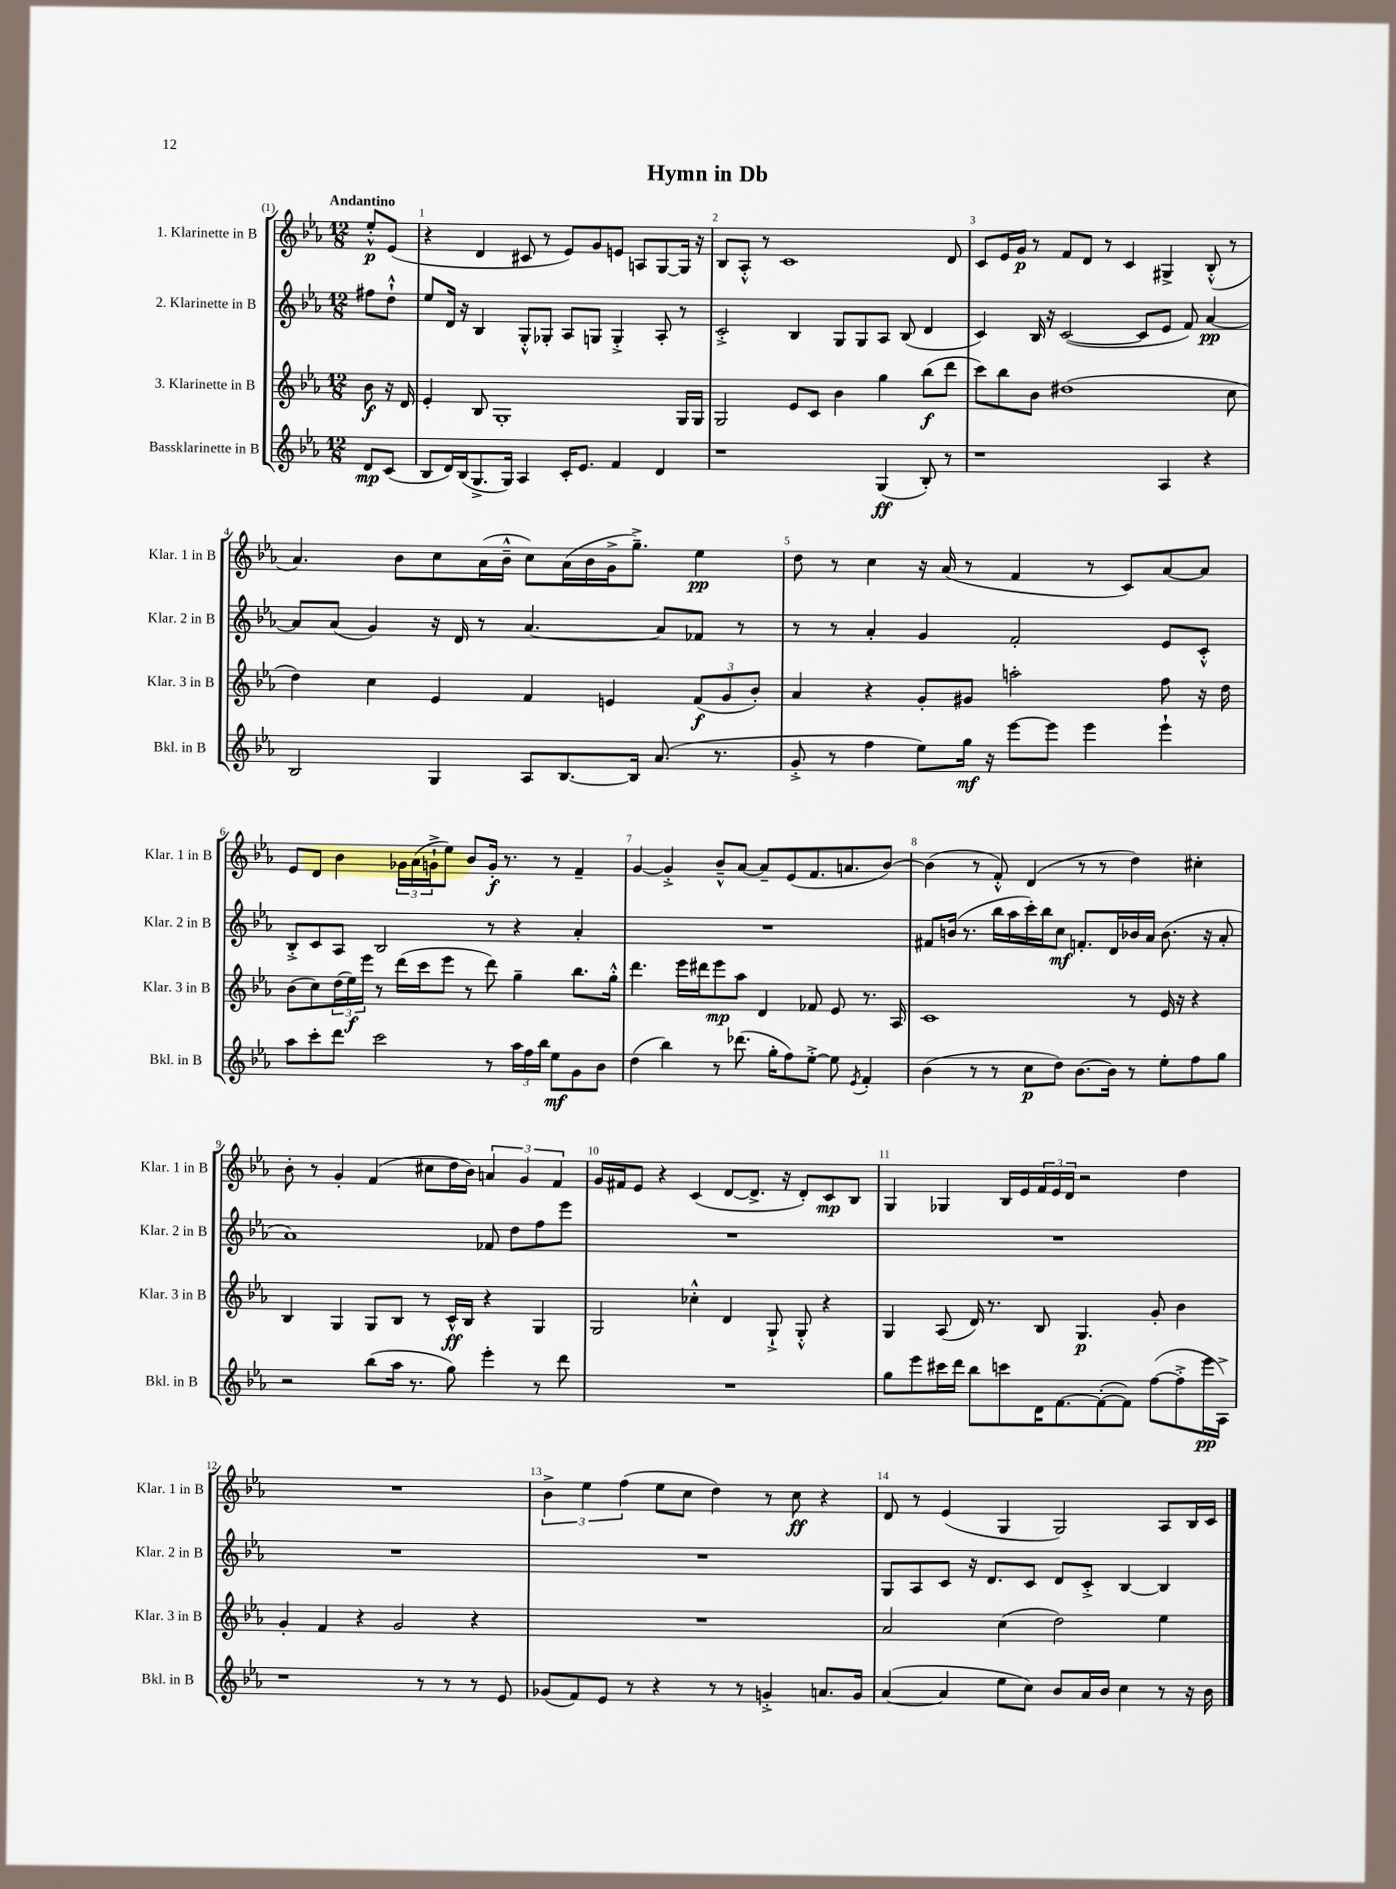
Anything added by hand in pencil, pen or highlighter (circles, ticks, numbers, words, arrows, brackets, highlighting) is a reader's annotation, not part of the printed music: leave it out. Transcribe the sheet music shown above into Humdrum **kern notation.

**kern	**dynam	**kern	**dynam	**kern	**dynam	**kern	**dynam
*part4	*part4	*part3	*part3	*part2	*part2	*part1	*part1
*staff4	*staff4	*staff3	*staff3	*staff2	*staff2	*staff1	*staff1
*I"Bassklarinette in B	*	*I"3. Klarinette in B	*	*I"2. Klarinette in B	*	*I"1. Klarinette in B	*
*I'Bkl. in B	*	*I'Klar. 3 in B	*	*I'Klar. 2 in B	*	*I'Klar. 1 in B	*
*clefG2	*	*clefG2	*	*clefG2	*	*clefG2	*
*k[b-e-a-]	*	*k[b-e-a-]	*	*k[b-e-a-]	*	*k[b-e-a-]	*
*M12/8	*	*M12/8	*	*M12/8	*	*M12/8	*
=	=	=	=	=	=	=	=
!	!	!	!	!	!	!LO:TX:a:B:t=Andantino	!
8d/L	mp	8b-\	f	8ff#X\L	.	8ee-'^^/L	p
(8c/J	.	16r	.	8dd`^^\J	.	(8e-/J	.
.	.	16d/	.	.	.	.	.
=1	=1	=1	=1	=1	=1	=1	=1
8B-/L	.	4e-'/	.	8ee-/L	.	4r	.
16d/L)	.	.	.	16d/Jk	.	.	.
(16B-/J	.	.	.	16r	.	.	.
8.G^/	.	8B-/	.	4B-/	.	4d/	.
.	.	1G'	.	.	.	.	.
16G/Jk)	.	.	.	.	.	.	.
4A-/	.	.	.	8G'^^/L	.	8c#X/	.
.	.	.	.	8G-X'/J	.	8r	.
16c'/KL	.	.	.	8A-/L	.	8e-/L)	.
8.e-/J	.	.	.	.	.	.	.
.	.	.	.	8Gn/J	.	8g/	.
4f/	.	.	.	4G'^/	.	8en/J	.
.	.	.	.	.	.	8An/L	.
4d/	.	.	.	8A-'/	.	[8G/	.
.	.	16G/LL	.	8r	.	16G/Jk]	.
.	.	16G/JJ	.	.	.	16r	.
=2	=2	=2	=2	=2	=2	=2	=2
1r	.	2G/	.	2c'^/	.	8B-/L	.
.	.	.	.	.	.	8A-'^^/J	.
.	.	.	.	.	.	8r	.
.	.	.	.	.	.	1c	.
.	.	8e-/L	.	4B-/	.	.	.
.	.	8c/J	.	.	.	.	.
.	.	4b-\	.	8G/L	.	.	.
.	.	.	.	8G/	.	.	.
(4G/	ff	4gg\	.	8A-/J	.	.	.
.	.	.	.	(8B-/	.	.	.
8B-'/)	.	(8bb-\L	f	4d/	.	.	.
8r	.	8ddd\J	.	.	.	8d/	.
=3	=3	=3	=3	=3	=3	=3	=3
1r	.	8ccc\L)	.	4c/)	.	8c/L	.
.	.	8bb-\	.	.	.	16e-/L	.
.	.	.	.	.	.	16g/JJ	p
.	.	8b-\J	.	16B-/	.	8r	.
.	.	.	.	16r	.	.	.
.	.	(1dd#X	.	([2c/	.	8f/L	.
.	.	.	.	.	.	8d/J	.
.	.	.	.	.	.	8r	.
.	.	.	.	.	.	4c/	.
.	.	.	.	8c/L]	.	.	.
4A-/	.	.	.	8e-/J	.	4G#X^/	.
.	.	.	.	8f/)	.	.	.
4r	.	.	.	[4a-/	pp	(8B-'^^/	.
.	.	8cc\	.	.	.	8r	.
!!LO:LB:g=z
=4	=4	=4	=4	=4	=4	=4	=4
2B-/	.	4dd\)	.	8a-/L]	.	4.a-/)	.
.	.	.	.	(8a-/J	.	.	.
.	.	4cc\	.	4g/)	.	.	.
.	.	.	.	.	.	8b-\L	.
4G/	.	4e-/	.	16r	.	8cc\	.
.	.	.	.	16d/	.	.	.
.	.	.	.	8r	.	(16a-\L	.
.	.	.	.	.	.	16b-~^^\JJ	.
8A-/L	.	4f/	.	[4.a-/	.	8cc\L)	.
[8.B-/	.	.	.	.	.	(16a-\L	.
.	.	.	.	.	.	16b-\	.
.	.	4en/	.	.	.	16g^\J	.
16B-/Jk]	.	.	.	.	.	8.gg~^\J)	.
(8.a-/	.	.	.	8a-/L]	.	.	.
.	.	(12f/L	f	8f-X/J	.	4ee-\	pp
8.r	.	.	.	.	.	.	.
.	.	12g/	.	.	.	.	.
.	.	.	.	8r	.	.	.
.	.	12b-'/J)	.	.	.	.	.
=5	=5	=5	=5	=5	=5	=5	=5
8g'^/	.	4a-/	.	8r	.	8dd\	.
8r	.	.	.	8r	.	8r	.
4ff\	.	4r	.	4a-'/	.	4cc\	.
8ee-\L)	.	8g'/L	.	4g/	.	16r	.
.	.	.	.	.	.	(16a-/	.
16gg\Jk	mf	8g#X/J	.	.	.	8r	.
16r	.	.	.	.	.	.	.
[8eee-\L	.	2aan'\	.	2f'/	.	4f/	.
8eee-\J]	.	.	.	.	.	.	.
4eee-\	.	.	.	.	.	8r	.
.	.	.	.	.	.	8c/L)	.
4eee-`\	.	8ff\	.	8e-/L	.	[8a-/	.
.	.	16r	.	8c'^^/J	.	8a-/J]	.
.	.	16dd\	.	.	.	.	.
!!LO:LB:g=z
=6	=6	=6	=6	=6	=6	=6	=6
8aa-\L	.	(8b-\L	.	8B-'^/L	.	8e-/L	.
8ccc'\	.	8cc\)	.	8c/	.	8d/J	.
8ddd\J	.	(24dd\L	.	8A-/J	.	4b-\	.
.	.	24ee-\)	f	.	.	.	.
.	.	24eee-\JJ	.	.	.	.	.
2ccc\	.	8r	.	2B-/	.	.	.
.	.	(16ddd\LL	.	.	.	24g-X\LL	.
.	.	.	.	.	.	(24a-\	.
.	.	16ccc\J	.	.	.	.	.
.	.	.	.	.	.	24gn`^\J	.
.	.	8eee-\J	.	.	.	8ee-\J)	.
.	.	8r	.	.	.	8b-/L	.
8r	.	8ddd\)	.	8r	.	16g'/Jk	f
.	.	.	.	.	.	8.r	.
24aa-\LL	.	4gg~\	.	4r	.	.	.
24ff\	.	.	.	.	.	.	.
24bb-\JJ	.	.	.	.	.	.	.
8ee-\L	mf	.	.	.	.	8r	.
8g\	.	8.bb-\L	.	4a-'/	.	4f~/	.
8b-\J	.	.	.	.	.	.	.
.	.	16gg'^^\Jk	.	.	.	.	.
=7	=7	=7	=7	=7	=7	=7	=7
(4dd\	.	4.ddd\	.	1.r	.	[4g/	.
4bb-\)	.	.	.	.	.	4g'^/]	.
.	.	16eee-\LL	.	.	.	.	.
.	.	16ddd#X\J	.	.	.	.	.
8r	.	8eee-\	mp	.	.	8b-~^^/L	.
(8.ddd-X\	.	8aa-\J	.	.	.	[8a-/J	.
.	.	4d/	.	.	.	8a-~/L]	.
16gg'\KL	.	.	.	.	.	.	.
8ff\)	.	.	.	.	.	(8e-/	.
[8ee-'^\J	.	8f-X/	.	.	.	8.f/	.
8ee-\]	.	8e-/	.	.	.	.	.
.	.	.	.	.	.	8.an/	.
8qe-/	.	.	.	.	.	.	.
4f'/	.	8.r	.	.	.	.	.
.	.	.	.	.	.	[8b-/J)	.
.	.	16A-/	.	.	.	.	.
=8	=8	=8	=8	=8	=8	=8	=8
(4b-\	.	1c	.	8f#X/L	.	(4b-\]	.
.	.	.	.	(16bn/Jk	.	.	.
.	.	.	.	8.r	.	.	.
8r	.	.	.	.	.	8r	.
8r	.	.	.	16bb-\LL	.	8f'^^/)	.
.	.	.	.	16aa-\	.	.	.
8cc\L	p	.	.	16ccc'\)	.	(4d/	.
.	.	.	.	16bb-\J	.	.	.
8dd\J)	.	.	.	8cc\J	mf	.	.
[8.b-\L	.	.	.	8.fn'/L	.	8r	.
.	.	.	.	.	.	8r	.
16b-\Jk]	.	.	.	16d/L	.	.	.
8r	.	8r	.	16b-X/	.	4dd\)	.
.	.	.	.	16a-/JJ	.	.	.
8ee-'\L	.	16e-/	.	(8.b-\	.	.	.
.	.	16r	.	.	.	.	.
8ff\	.	4r	.	.	.	4cc#X'\	.
.	.	.	.	16r	.	.	.
8gg\J	.	.	.	8a-'/	.	.	.
!!LO:LB:g=z
=9	=9	=9	=9	=9	=9	=9	=9
2r	.	4B-/	.	1a-)	.	8b-'\	.
.	.	.	.	.	.	8r	.
.	.	4G/	.	.	.	4g'/	.
(8bb-\L	.	8G/L	.	.	.	(4f/	.
16aa-\Jk	.	8B-/J	.	.	.	.	.
8.r	.	.	.	.	.	.	.
.	.	8r	.	.	.	8cc#X\L	.
8gg\)	.	16c^^/LL	ff	.	.	16dd\L	.
.	.	16B-/JJ	.	.	.	16b-\JJ)	.
4eee-'\	.	4r	.	8f-X/	.	6an/	.
.	.	.	.	8dd\L	.	.	.
.	.	.	.	.	.	6g/	.
8r	.	4G/	.	8ff\	.	.	.
.	.	.	.	.	.	6f/	.
8ddd\	.	.	.	8eee-\J	.	.	.
=10	=10	=10	=10	=10	=10	=10	=10
1.r	.	2G/	.	1.r	.	16g/LL	.
.	.	.	.	.	.	16f#X/J	.
.	.	.	.	.	.	8e-/J	.
.	.	.	.	.	.	4r	.
.	.	4cc-X'^^\	.	.	.	(4c/	.
.	.	4d/	.	.	.	[8d/L	.
.	.	.	.	.	.	8.d^/J]	.
.	.	8G`^/	.	.	.	.	.
.	.	.	.	.	.	16r	.
.	.	8G'^^/	.	.	.	8d'/L)	.
.	.	4r	.	.	.	8c/	mp
.	.	.	.	.	.	8B-/J	.
=11	=11	=11	=11	=11	=11	=11	=11
8gg\L	.	4G/	.	1.r	.	4G/	.
8eee-\	.	.	.	.	.	.	.
16ccc#X\L	.	(8A-/	.	.	.	4G-X/	.
16ddd\JJ	.	.	.	.	.	.	.
8bb-\L	.	16d/)	.	.	.	.	.
.	.	8.r	.	.	.	.	.
8cccn\	.	.	.	.	.	16B-/LL	.
.	.	.	.	.	.	16e-/	.
16d\K	.	8B-/	.	.	.	24f/	.
.	.	.	.	.	.	24e-/	.
[8.f\	.	.	.	.	.	.	.
.	.	.	.	.	.	24d/JJ	.
.	.	4.G/	p	.	.	2r	.
(8f'\_	.	.	.	.	.	.	.
8f\J])	.	.	.	.	.	.	.
([8ff\L	.	8g'/	.	.	.	.	.
8ff'^\]	.	4b-\	.	.	.	4dd\	.
16eee-\L	pp	.	.	.	.	.	.
16A-^\JJ)	.	.	.	.	.	.	.
!!LO:LB:g=z
=12	=12	=12	=12	=12	=12	=12	=12
1r	.	4g'/	.	1.r	.	1.r	.
.	.	4f/	.	.	.	.	.
.	.	4r	.	.	.	.	.
.	.	2g/	.	.	.	.	.
8r	.	.	.	.	.	.	.
8r	.	.	.	.	.	.	.
8r	.	4r	.	.	.	.	.
8e-/	.	.	.	.	.	.	.
=13	=13	=13	=13	=13	=13	=13	=13
(8g-X/L	.	1.r	.	1.r	.	6b-^\	.
8f/)	.	.	.	.	.	.	.
.	.	.	.	.	.	6ee-\	.
8e-/J	.	.	.	.	.	.	.
.	.	.	.	.	.	(6ff\	.
8r	.	.	.	.	.	.	.
4r	.	.	.	.	.	8ee-\L	.
.	.	.	.	.	.	8cc\J	.
8r	.	.	.	.	.	4dd\)	.
8r	.	.	.	.	.	.	.
4gn'^/	.	.	.	.	.	8r	.
.	.	.	.	.	.	8cc\	ff
8.an/L	.	.	.	.	.	4r	.
16g/Jk	.	.	.	.	.	.	.
=14	=14	=14	=14	=14	=14	=14	=14
([4a-/	.	2a-/	.	8G/L	.	8d/	.
.	.	.	.	8A-/	.	8r	.
4a-/]	.	.	.	8c/J	.	(4e-/	.
.	.	.	.	16r	.	.	.
.	.	.	.	8.d/L	.	.	.
8ee-\L	.	(4cc\	.	.	.	4G/	.
8cc\J)	.	.	.	8c/J	.	.	.
8b-/L	.	2dd\)	.	8d/L	.	2G/)	.
16a-/L	.	.	.	8c'^/J	.	.	.
16b-/JJ	.	.	.	.	.	.	.
4cc\	.	.	.	[4B-/	.	.	.
8r	.	4ee-\	.	4B-/]	.	8A-/L	.
16r	.	.	.	.	.	16B-/L	.
16b-\	.	.	.	.	.	16c/JJ	.
==	==	==	==	==	==	==	==
*-	*-	*-	*-	*-	*-	*-	*-
